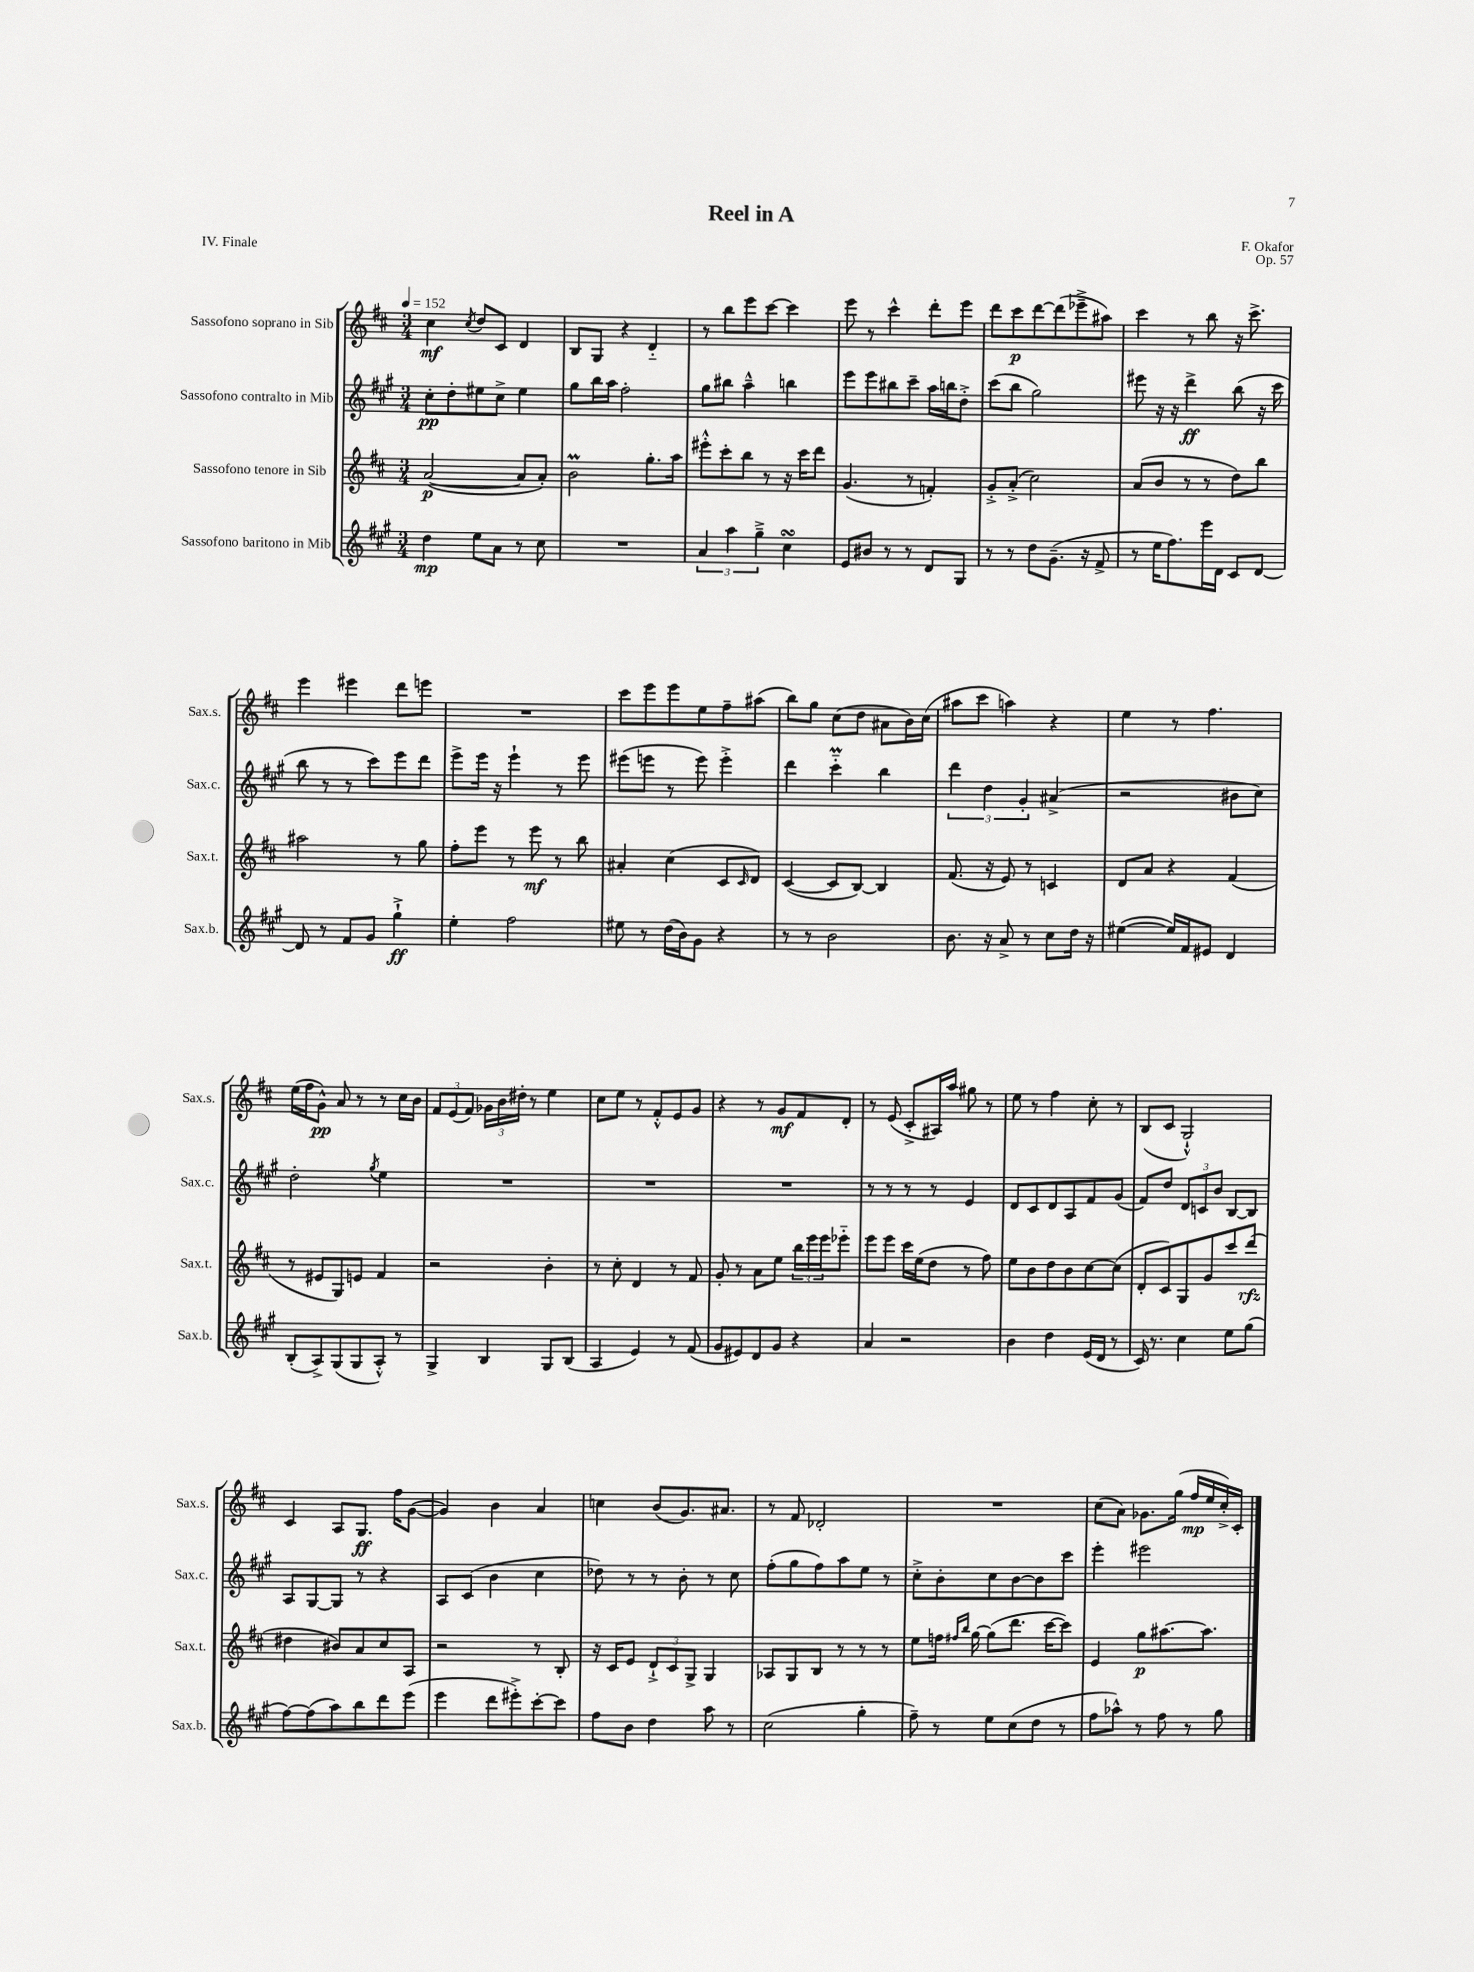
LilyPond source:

\header { title = "Reel in A" composer = "F. Okafor" opus = "Op. 57" piece = "IV. Finale" }
<<
\new StaffGroup <<
\new Staff = "s0" \with { instrumentName = "Sassofono soprano in Sib" shortInstrumentName = "Sax.s." } {
    \clef treble \key d \major \numericTimeSignature \time 3/4 \tempo 4 = 152
    cis''4\mf \acciaccatura { cis''8 } d''8 cis'8 d'4 |
    b8 g8 r4 d'4-_ |
    r8 b''8 e'''8 cis'''8~ cis'''4 |
    e'''8 r8 cis'''4-^ d'''8-. e'''8 |
    d'''8 cis'''8\p d'''8~ d'''8( ees'''8---> ais''8) |
    cis'''4 r8 b''8 r16 cis'''8.-> |
    e'''4 eis'''4 d'''8 e'''8 |
    R2. |
    cis'''8 e'''8 e'''8 e''8 fis''8-- ais''8( |
    b''8) g''8 cis''8( d''8 ais'8 b'16) cis''16( |
    ais''8 cis'''8 a''4) r4 |
    e''4 r8 fis''4. |
    e''16( fis''16 g'8-^\pp) a'8 r8 r8 cis''16 b'16 |
    \tuplet 3/2 { fis'8 e'8( fis'8) } \tuplet 3/2 { ges'16 b'16 dis''16-. } r8 e''4 |
    cis''8 e''8 r8 fis'8-.-^ e'8 g'8 |
    r4 r8 g'8\mf fis'8 d'8-. |
    r8 e'8( cis'8-.-> ais16) a''16 gis''8 r8 |
    e''8 r8 fis''4 cis''8-. r8 |
    b8( cis'8 g2-!-^) |
    cis'4 a8 g8.\ff fis''16 g'8~( |
    g'4) b'4 a'4 |
    c''4 b'8( g'8.) ais'8. |
    r8 fis'8 des'2-. |
    R2. |
    cis''8( a'8) ges'8. g''16( fis''16\mp e''16 cis''16-.->) cis'16-. \bar "|." |
}
\new Staff = "s1" \with { instrumentName = "Sassofono contralto in Mib" shortInstrumentName = "Sax.c." } {
    \clef treble \key a \major \numericTimeSignature \time 3/4
    cis''8-.\pp d''8-. eis''8 cis''8-> eis''4 |
    gis''8 b''16 a''16 fis''2-. |
    gis''8 bis''8 a''4---^ b''4 |
    e'''8 e'''8 bis''8 cis'''8-- a''16 b''16 d''8-.-> |
    cis'''8( b''8 gis''2) |
    eis'''8 r16 r16 d'''4->\ff b''8( r16 cis'''16 |
    b''8 r8 r8 cis'''8) e'''8 d'''8 |
    e'''8-> e'''16 r16 e'''4-! r8 e'''8 |
    eis'''8( e'''8 r8 e'''8) e'''4-.-> |
    d'''4 cis'''4-_\prall b''4 |
    \tuplet 3/2 { d'''4 d''4 gis'4-. } ais'4->( |
    r2 bis'8 cis''8) |
    d''2-. \acciaccatura { gis''8 } e''4 |
    R2. |
    R2. |
    R2. |
    r8 r8 r8 r8 e'4 |
    d'8 cis'8 d'8 a8 fis'8 gis'8( |
    fis'8) d''8 \tuplet 3/2 { d'8 c'8 b'8 } b8~ b8 |
    a8 gis8~ gis8 r8 r4 |
    a8 cis'8( b'4 cis''4 |
    des''8) r8 r8 b'8-. r8 cis''8 |
    fis''8-.( gis''8 fis''8) a''8 e''8 r8 |
    cis''8-.-> b'8-. cis''8 b'8~ b'8 cis'''8 |
    e'''4-. eis'''2 \bar "|." |
}
\new Staff = "s2" \with { instrumentName = "Sassofono tenore in Sib" shortInstrumentName = "Sax.t." } {
    \clef treble \key d \major \numericTimeSignature \time 3/4
    a'2~\p( a'8 a'8-.) |
    b'2\prall g''8.-. a''16 |
    eis'''8-.-^ cis'''8-. b''8 r8 r16 cis'''16 d'''8 |
    g'4.( r8 f'4-.) |
    g'8-.-> a'8-.->( cis''2) |
    a'8( b'8 r8 r8 d''8) b''8 |
    ais''2 r8 g''8 |
    fis''8-. e'''8 r8 e'''8\mf r8 b''8 |
    ais'4-. cis''4( cis'8 \grace { cis'16 } d'8) |
    cis'4~( cis'8 b8~) b4 |
    fis'8.( r16 e'8) r8 c'4 |
    d'8 a'8 r4 fis'4( |
    r8 eis'8 g8) e'8 fis'4 |
    r2 b'4-. |
    r8 cis''8-. d'4 r8 fis'8 |
    g'8-. r8 a'8 e''8 \tuplet 3/2 { b''16 e'''16 e'''16 } ees'''8-_ |
    e'''8 e'''8 cis'''16 e''16( d''8 r8 fis''8) |
    e''8 b'8 d''8 b'8 cis''8~ cis''8( |
    d'8-. cis'8) g8 g'8 cis'''8 d'''8\rfz( |
    dis''4 bis'8) a'8 cis''8 a8 |
    r2 r8 b8-. |
    r16 cis'16 e'8 \tuplet 3/2 { d'8-!-> cis'8 g8-> } g4 |
    aes8 g8 b8 r8 r8 r8 |
    e''8 f''16 \grace { fis''16 b''16 } g''16~ g''8( d'''8. cis'''16~ cis'''8) |
    e'4 g''8\p ais''8.~ ais''8. \bar "|." |
}
\new Staff = "s3" \with { instrumentName = "Sassofono baritono in Mib" shortInstrumentName = "Sax.b." } {
    \clef treble \key a \major \numericTimeSignature \time 3/4
    d''4\mp e''8 a'8 r8 cis''8 |
    R2. |
    \tuplet 3/2 { a'4 a''4 gis''4---> } cis''4\turn |
    e'8 bis'8 r8 r8 d'8 gis8 |
    r8 r8 d''8 gis'8.--( r16 fis'8-> |
    r8 e''16 fis''8.) e'''16 d'16 cis'8 d'8~ |
    d'8 r8 fis'8 gis'8 gis''4-!->\ff |
    e''4-. fis''2 |
    eis''8 r8 d''16( b'16) gis'8 r4 |
    r8 r8 b'2 |
    b'8. r16 a'8-> r8 cis''8 d''16 r16 |
    eis''4~( eis''16) fis'16 eis'8 d'4 |
    b8-.( a8->) gis8( gis8 a8-.-^) r8 |
    gis4-> b4 gis8 b8( |
    a4 e'4) r8 fis'8( |
    gis'8 eis'8) d'8 gis'8 r4 |
    a'4 r2 |
    b'4 d''4 e'16( d'16 r8 |
    cis'16) r8. cis''4 e''8 gis''8( |
    fis''8~) fis''8( a''8) b''8 d'''8 e'''8( |
    e'''4 d'''8 eis'''8-.->) cis'''8~-. cis'''8 |
    fis''8 b'8 d''4 a''8 r8 |
    cis''2( gis''4-. |
    fis''8--) r8 e''8 cis''8( d''8 r8 |
    fis''8 aes''8-^) r8 fis''8 r8 gis''8 \bar "|." |
}
>>
>>
\layout { \context { \Score \remove "Bar_number_engraver" } }
